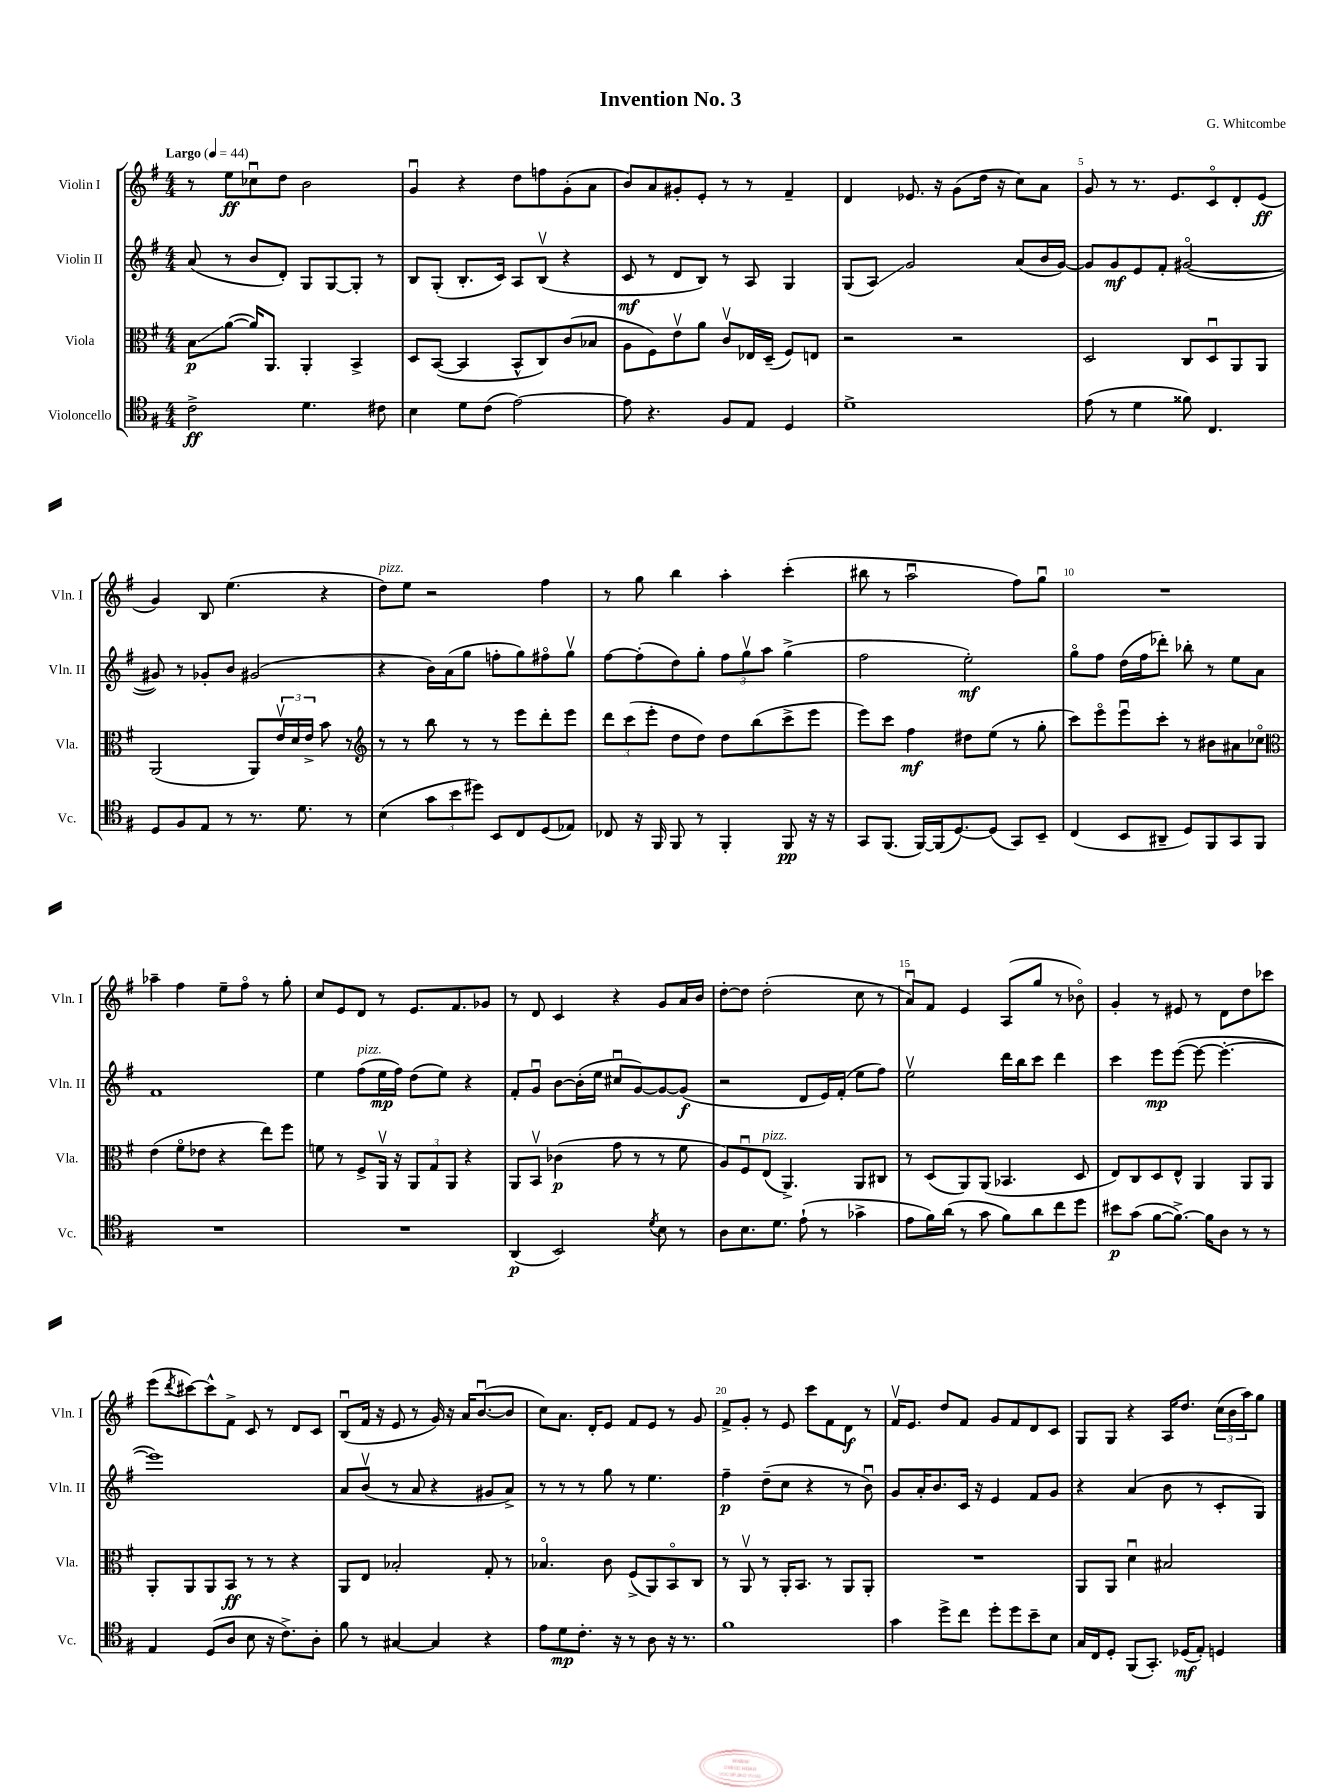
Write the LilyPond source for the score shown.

\header { title = "Invention No. 3" composer = "G. Whitcombe" }
<<
\new StaffGroup <<
\new Staff = "s0" \with { instrumentName = "Violin I" shortInstrumentName = "Vln. I" } {
    \clef treble \key g \major \numericTimeSignature \time 4/4 \tempo "Largo" 4 = 44
    r8 e''8\ff ces''8\downbow d''8 b'2 |
    g'4\downbow r4 d''8 f''8 g'8-.( a'8 |
    b'8) a'8 gis'8-. e'8-. r8 r8 fis'4-- |
    d'4 ees'8. r16 g'8( d''16 r16 c''8) a'8 |
    g'8 r8 r8. e'8. c'8\flageolet d'8-. e'8\ff( |
    g'4) b8 e''4.( r4 |
    d''8^\markup { \italic "pizz." }) e''8 r2 fis''4 |
    r8 g''8 b''4 a''4-. c'''4-.( |
    bis''8 r8 a''2\downbow fis''8) g''8\downbow |
    R1 |
    aes''4-- fis''4 e''8-- fis''8\flageolet r8 g''8-. |
    c''8 e'8 d'8 r8 e'8. fis'8. ges'8 |
    r8 d'8 c'4 r4 g'8 a'16 b'16 |
    d''8~-. d''8 d''2-.( c''8 r8 |
    a'8\downbow) fis'8 e'4 a8( g''8 r8 bes'8\flageolet) |
    g'4-. r8 eis'8 r8 d'8 d''8 ces'''8 |
    e'''8( \acciaccatura { d'''8 } cis'''8~) cis'''8-^ fis'8-> c'8 r8 d'8 c'8 |
    b8\downbow( fis'16 r16 e'8 r8 g'16) r16 a'16 b'8.~\downbow( b'8 |
    c''8) a'8. d'16-. e'8 fis'8 e'8 r8 g'8 |
    fis'8-> g'8-. r8 e'8 c'''8 fis'8 d'8\f r8 |
    fis'16\upbow e'8. d''8 fis'8 g'8 fis'8 d'8 c'8 |
    g8 g8 r4 a16 d''8. \tuplet 3/2 { c''16( b'16 a''16) } g''8 \bar "|." |
}
\new Staff = "s1" \with { instrumentName = "Violin II" shortInstrumentName = "Vln. II" } {
    \clef treble \key g \major \numericTimeSignature \time 4/4
    a'8( r8 b'8 d'8-.) g8 g8~ g8-. r8 |
    b8 g8-.( b8.-. c'16) a8 b8\upbow( r4 |
    c'8\mf r8 d'8 b8) r8 a8 g4 |
    g8( a8\glissando) g'2 a'8( b'16 g'16~) |
    g'8 g'8\mf e'8 fis'8-. gis'2~\flageolet( |
    gis'8) r8 ges'8-. b'8 gis'2( |
    r4 b'16) a'16( g''8 f''8-. g''8) fis''8\flageolet g''8\upbow |
    fis''8~ fis''8-.( d''8) g''8-. \tuplet 3/2 { fis''8 g''8\upbow a''8 } g''4->( |
    fis''2 e''2-.\mf) |
    g''8\flageolet fis''8 d''16( fis''16 des'''8-.) bes''8-. r8 e''8 a'8 |
    fis'1 |
    e''4 fis''8^\markup { \italic "pizz." }( e''16\mp fis''16) d''8( e''8) r4 |
    fis'8-. g'8\downbow b'8~ b'16-.( e''16 cis''8\downbow g'8~) g'8~ g'8\f( |
    r2 d'8 e'16) fis'16-.( e''8 fis''8) |
    e''2\upbow d'''16 b''16 c'''8 d'''4 |
    c'''4 e'''8\mp e'''8~( e'''8~ e'''4.~-. |
    e'''1) |
    a'8 b'8\upbow( r8 a'8 r4 gis'8 a'8->) |
    r8 r8 r8 g''8 r8 e''4. |
    fis''4--\p d''8--( c''8 r4 r8 b'8\downbow) |
    g'8 a'16-. b'8. c'16 r16 e'4 fis'8 g'8 |
    r4 a'4( b'8 r8 c'8-. g8) \bar "|." |
}
\new Staff = "s2" \with { instrumentName = "Viola" shortInstrumentName = "Vla." } {
    \clef alto \key g \major \numericTimeSignature \time 4/4
    b8\glissando\p a'8~( a'16) a,8. a,4-. b,4-> |
    d8 b,8~( b,4 b,8-^ c8) c'8( bes8 |
    a8 fis8) e'8\upbow a'8 c'8\upbow ees16 d16--( fis8) e8 |
    r2 r2 |
    d2 c8 d8\downbow a,8 a,8 |
    a,2( a,8) \tuplet 3/2 { e'16\upbow d'16 e'16-> } b'8 r8 |
    \clef treble r8 r8 b''8 r8 r8 e'''8 d'''8-. e'''8 |
    \tuplet 3/2 { d'''8 c'''8( e'''8-. } d''8 d''8) d''8 b''8( c'''8-> e'''8 |
    e'''8) c'''8 fis''4\mf dis''8 e''8( r8 g''8-. |
    c'''8) e'''8\flageolet e'''8\downbow c'''8-. r8 bis'8 ais'8 ces''8\flageolet |
    \clef alto e'4( fis'8\flageolet ees'8 r4 e''8) fis''8 |
    f'8 r8 fis8-> a,16\upbow r16 \tuplet 3/2 { a,8 g8 a,8 } r4 |
    a,8 b,8\upbow ces'4\p( g'8 r8 r8 fis'8 |
    a8) fis8\downbow e8^\markup { \italic "pizz." }( a,4.->) a,8 cis8 |
    r8 d8( a,8) a,8( bes,4. d8 |
    e8) c8 d8 e8-^ a,4 a,8 a,8 |
    a,8-. a,8 a,8 b,8\ff r8 r8 r4 |
    a,8 e8 bes2-. g8-. r8 |
    bes4.\flageolet c'8 fis8->( a,8) b,8\flageolet c8 |
    r8 a,8\upbow r8 a,16-. b,8. r8 a,8 a,8-. |
    R1 |
    a,8 a,8 d'4\downbow bis2 \bar "|." |
}
\new Staff = "s3" \with { instrumentName = "Violoncello" shortInstrumentName = "Vc." } {
    \clef tenor \key g \major \numericTimeSignature \time 4/4
    c'2->\ff d'4. cis'8 |
    b4 d'8 c'8( e'2~) |
    e'8 r4. fis8 e8 d4 |
    d'1-> |
    e'8( r8 d'4 fisis'8) c4. |
    d8 fis8 e8 r8 r8. d'8. r8 |
    b4( \tuplet 3/2 { g'8 b'8 dis''8) } b,8 c8 d8( ees8) |
    ces8 r16 fis,16 fis,8 r8 fis,4-. fis,8\pp r16 r16 |
    g,8 fis,8.( fis,16~) fis,16( d8.~) d8( g,8) b,8-- |
    c4( b,8 ais,8-- d8) fis,8 g,8 fis,8 |
    R1 |
    R1 |
    a,4\p( b,2) \acciaccatura { d'8 } b8 r8 |
    a8 b8. d'8. e'8-!( r8 ges'4-> |
    e'8 fis'16) a'16( r8 g'8 fis'8) a'8 c''8 d''8 |
    bis'8\p g'8( fis'8~ fis'8.~->) fis'16 a8 r8 r8 |
    e4 d8( a8 b8 r16 c'8.->) a8-. |
    fis'8 r8 gis4~ gis4 r4 |
    e'8 d'8\mp c'8.-. r16 r8 a8 r16 r8. |
    fis'1 |
    g'4 d''8-> c''8 d''8-. d''8 b'8-- b8 |
    g16 c16 d8-. fis,8( g,8.-.) des16\mf( e8-.) d4 \bar "|." |
}
>>
>>
\layout { \context { \Score \override BarNumber.break-visibility = ##(#f #t #t) barNumberVisibility = #(every-nth-bar-number-visible 5) } }
